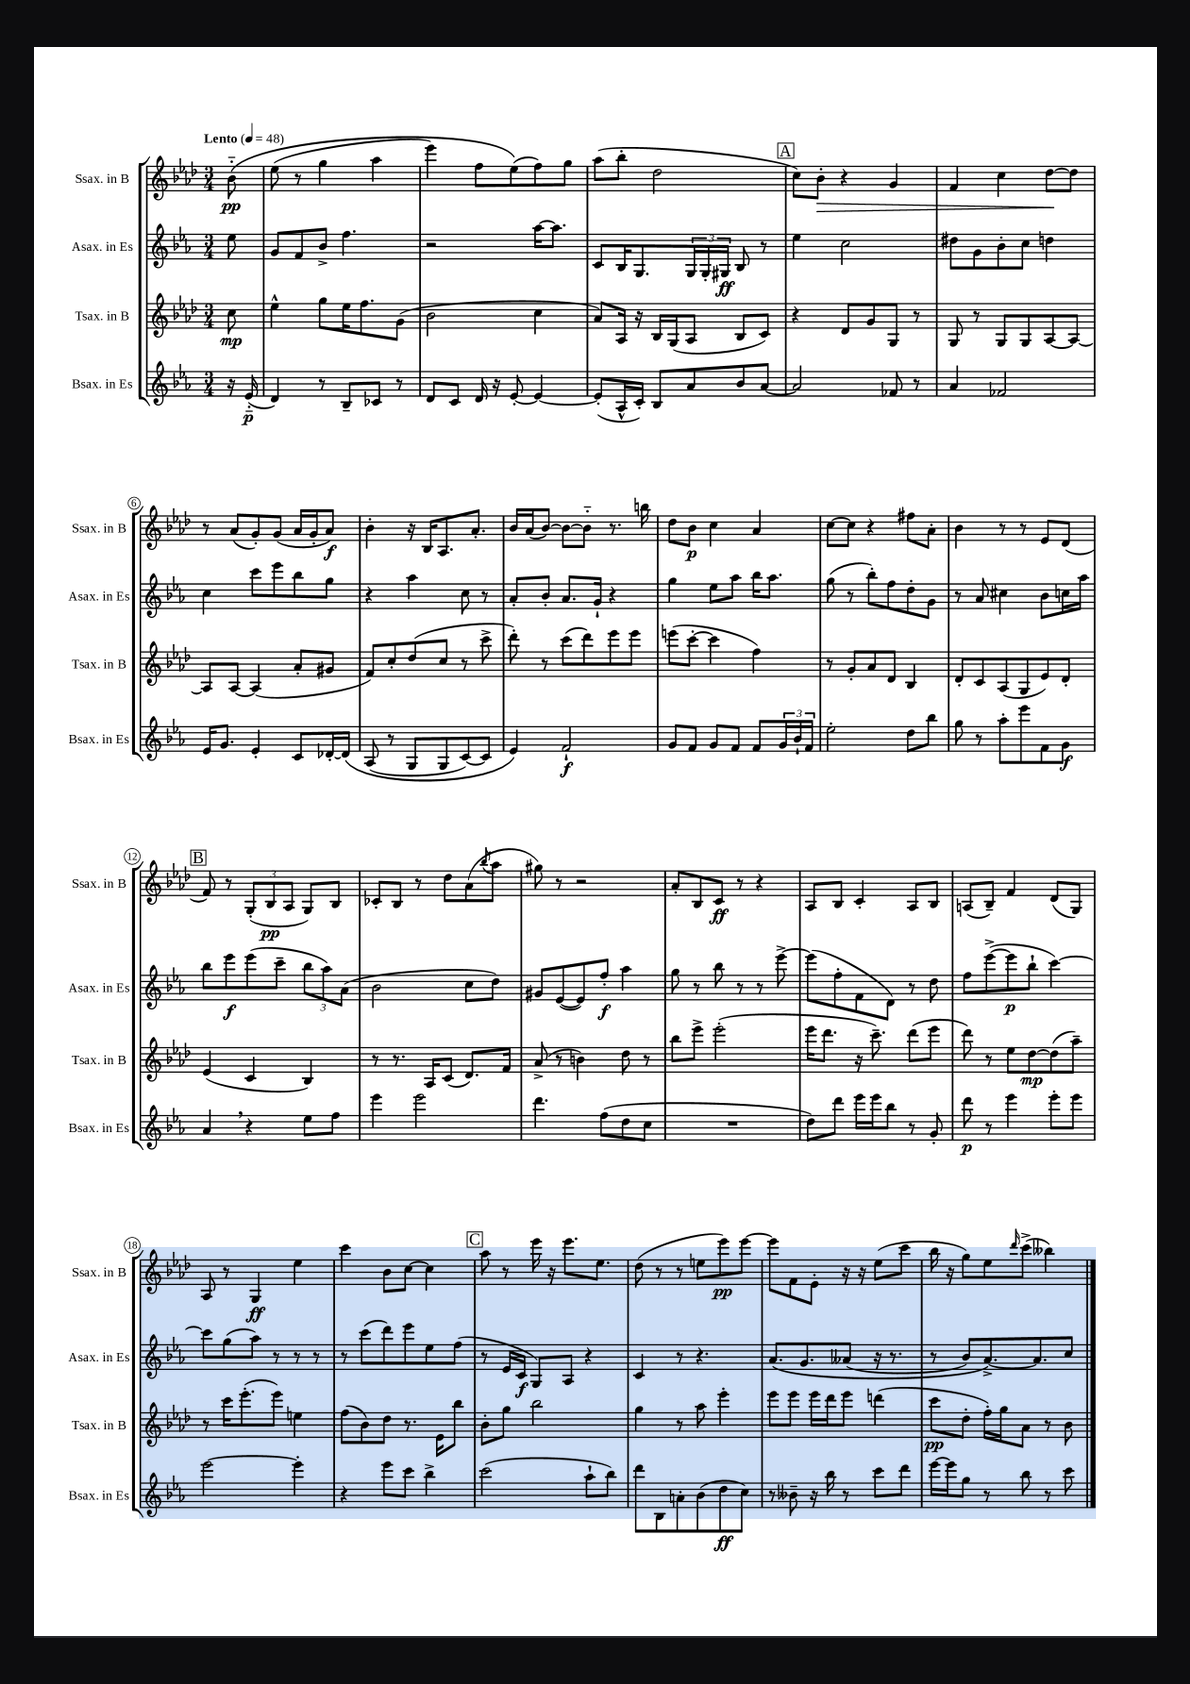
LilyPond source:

<<
\new StaffGroup <<
\new Staff = "s0" \with { instrumentName = "Ssax. in B" shortInstrumentName = "Ssax. in B" } {
    \clef treble \key aes \major \numericTimeSignature \time 3/4 \partial 8 \tempo "Lento" 4 = 48
    bes'8-_\pp\( |
    ees''8( r8 g''4 aes''4 |
    ees'''4) f''8 ees''8(\) f''8) g''8 |
    aes''8( bes''8-. des''2 |
    \mark \markup { \box "A" } c''8) bes'8-.\> r4 g'4 |
    f'4 c''4 des''8~\! des''8 |
    r8 aes'8( g'8-.) g'8( aes'16 g'16-. aes'8\f) |
    bes'4-. r16 bes16 aes8. aes'8.-. |
    bes'16 aes'16( bes'8~) bes'8~ bes'8-_ r8. b''16 |
    des''8 bes'8\p c''4 aes'4 |
    c''8~ c''8 r4 fis''8 aes'8-. |
    bes'4 r8 r8 ees'8 des'8( |
    \mark \markup { \box "B" } f'8) r8 \tuplet 3/2 { g8-.( bes8\pp aes8 } g8) bes8 |
    ces'8-. bes8 r8 des''8 aes'8( \acciaccatura { bes''8 } aes''8 |
    gis''8) r8 r2 |
    aes'8-. bes8 c'8\ff r8 r4 |
    aes8 bes8 c'4-. aes8 bes8 |
    a8( bes8--) f'4 des'8( g8) |
    aes8 r8 g4\ff ees''4 |
    c'''4 bes'8 c''8~ c''4 |
    \mark \markup { \box "C" } aes''8 r8 ees'''16 r16 ees'''8. ees''8. |
    des''8( r8 r8 e''8 ees'''8\pp) ees'''8~ |
    ees'''8 f'8 ees'8-. r16 r16 ees''8( c'''8 |
    bes''16 r16 g''8) ees''8 \grace { des'''16 } c'''8->( beses''4) \bar "|." |
}
\new Staff = "s1" \with { instrumentName = "Asax. in Es" shortInstrumentName = "Asax. in Es" } {
    \clef treble \key ees \major \numericTimeSignature \time 3/4 \partial 8
    ees''8 |
    g'8 f'8 bes'8-> f''4. |
    r2 aes''16~ aes''8. |
    c'8 bes16 g8. \tuplet 3/2 { g16 g16-. gis16\ff } bes8 r8 |
    \mark \markup { \box "A" } ees''4 c''2 |
    dis''8 g'8 bes'8-. c''8 d''4 |
    c''4 c'''8 ees'''8 bes''8 g''8 |
    r4 aes''4 c''8 r8 |
    aes'8-. bes'8-. aes'8. g'16-! r4 |
    g''4 ees''8 aes''8 bes''16 aes''8. |
    g''8( r8 bes''8-.) f''8 d''8-. g'8 |
    r8 aes'8 cis''4 bes'8 c''16 aes''16 |
    \mark \markup { \box "B" } bes''8 ees'''8\f ees'''8( c'''8-- \tuplet 3/2 { bes''8 aes''8) aes'8( } |
    bes'2 c''8 d''8) |
    gis'8 ees'8~( ees'8) f''8-.\f aes''4 |
    g''8 r8 bes''8 r8 r8 ees'''8~-> |
    ees'''8( f''8-. f'8 d'8) r8 d''8 |
    f''8 ees'''8~->( ees'''8\p bes''8-! c'''4~) |
    c'''8 g''8( aes''8) r8 r8 r8 |
    r8 c'''8( d'''8) ees'''8 ees''8 f''8( |
    \mark \markup { \box "C" } r8 ees'16 c'16\f g8) aes8 r4 |
    c'4 r8 r4. |
    aes'8.\( g'8. aeses'8( r16 r8. |
    r8 bes'8) aes'8.~->\) aes'8. c''8 \bar "|." |
}
\new Staff = "s2" \with { instrumentName = "Tsax. in B" shortInstrumentName = "Tsax. in B" } {
    \clef treble \key aes \major \numericTimeSignature \time 3/4 \partial 8
    c''8\mp |
    ees''4-^ g''8 ees''16 f''8. g'8( |
    bes'2 c''4 |
    aes'8) aes16 r16 bes16 g16( aes8 bes8 c'8) |
    \mark \markup { \box "A" } r4 des'8 g'8 g8 r8 |
    g8 r8 g8 g8 aes8~ aes8~ |
    aes8 aes8~ aes4( aes'8-. gis'8 |
    f'8) c''8-. des''8( c''8 r8 c'''8-> |
    des'''8-.) r8 c'''8( des'''8) ees'''8 ees'''8 |
    e'''8( c'''8~-. c'''4 f''4) |
    r8 g'8-. aes'8 des'8 bes4 |
    des'8-. c'8 aes8( g8 ees'8) des'8-. |
    \mark \markup { \box "B" } ees'4( c'4 bes4) |
    r8 r8. aes16 c'8( des'8.) f'16 |
    aes'8->( r8 b'4) des''8 r8 |
    bes''8 ees'''8-> ees'''2-.( |
    ees'''16 des'''8. r16 c'''8.--) des'''8( ees'''8 |
    des'''8) r8 ees''8 des''8~\mp des''8( aes''8--) |
    r8 c'''16 ees'''8.-.( ees'''8) e''4 |
    f''8( bes'8) des''8 r8. ees'16 bes''8 |
    \mark \markup { \box "C" } bes'8-. g''8 bes''2 |
    g''4 r8 aes''8 ees'''4-. |
    ees'''8 ees'''8 ees'''16 des'''16 ees'''8 d'''4( |
    c'''8\pp des''8-. f''16-.) g''16 aes'8 r8 bes'8 \bar "|." |
}
\new Staff = "s3" \with { instrumentName = "Bsax. in Es" shortInstrumentName = "Bsax. in Es" } {
    \clef treble \key ees \major \numericTimeSignature \time 3/4 \partial 8
    r16 ees'16-_\p( |
    d'4) r8 bes8-- ces'8 r8 |
    d'8 c'8 d'16 r16 ees'8~-. ees'4~ |
    ees'8-.( aes16-^ c'16-.) bes8 aes'8 bes'8 aes'8~ |
    \mark \markup { \box "A" } aes'2 fes'8 r8 |
    aes'4 fes'2 |
    ees'16 g'8. ees'4-. c'8 des'16~-. des'16\( |
    aes8( r8 g8 g8 c'8~) c'8 |
    ees'4\) f'2-!\f |
    g'8 f'8 g'8 f'8 f'8 \tuplet 3/2 { g'16 bes'16-! f'16 } |
    ees''2-. d''8 bes''8 |
    g''8 r8 aes''8-. ees'''8 f'8 g'8\f |
    \mark \markup { \box "B" } aes'4 \breathe r4 ees''8 f''8 |
    ees'''4 ees'''2 |
    d'''4. f''8( d''8 c''8 |
    R2. |
    d''8) d'''8 ees'''16 ees'''16 bes''8 r8 g'8-. |
    d'''8\p r8 ees'''4 ees'''8-. ees'''8 |
    ees'''2~ ees'''4-. |
    r4 ees'''8 c'''8 bes''4-> |
    \mark \markup { \box "C" } c'''2( aes''8-! bes''8) |
    d'''8 bes8 a'8-. bes'8( d''8\ff c''8) |
    r8 beses'8-- r16 bes''16 r8 c'''8 d'''8 |
    ees'''16~ ees'''16 g''8 r8 bes''8 r8 c'''8 \bar "|." |
}
>>
>>
\layout { \context { \Score \override BarNumber.stencil = #(make-stencil-circler 0.1 0.3 ly:text-interface::print) } }
